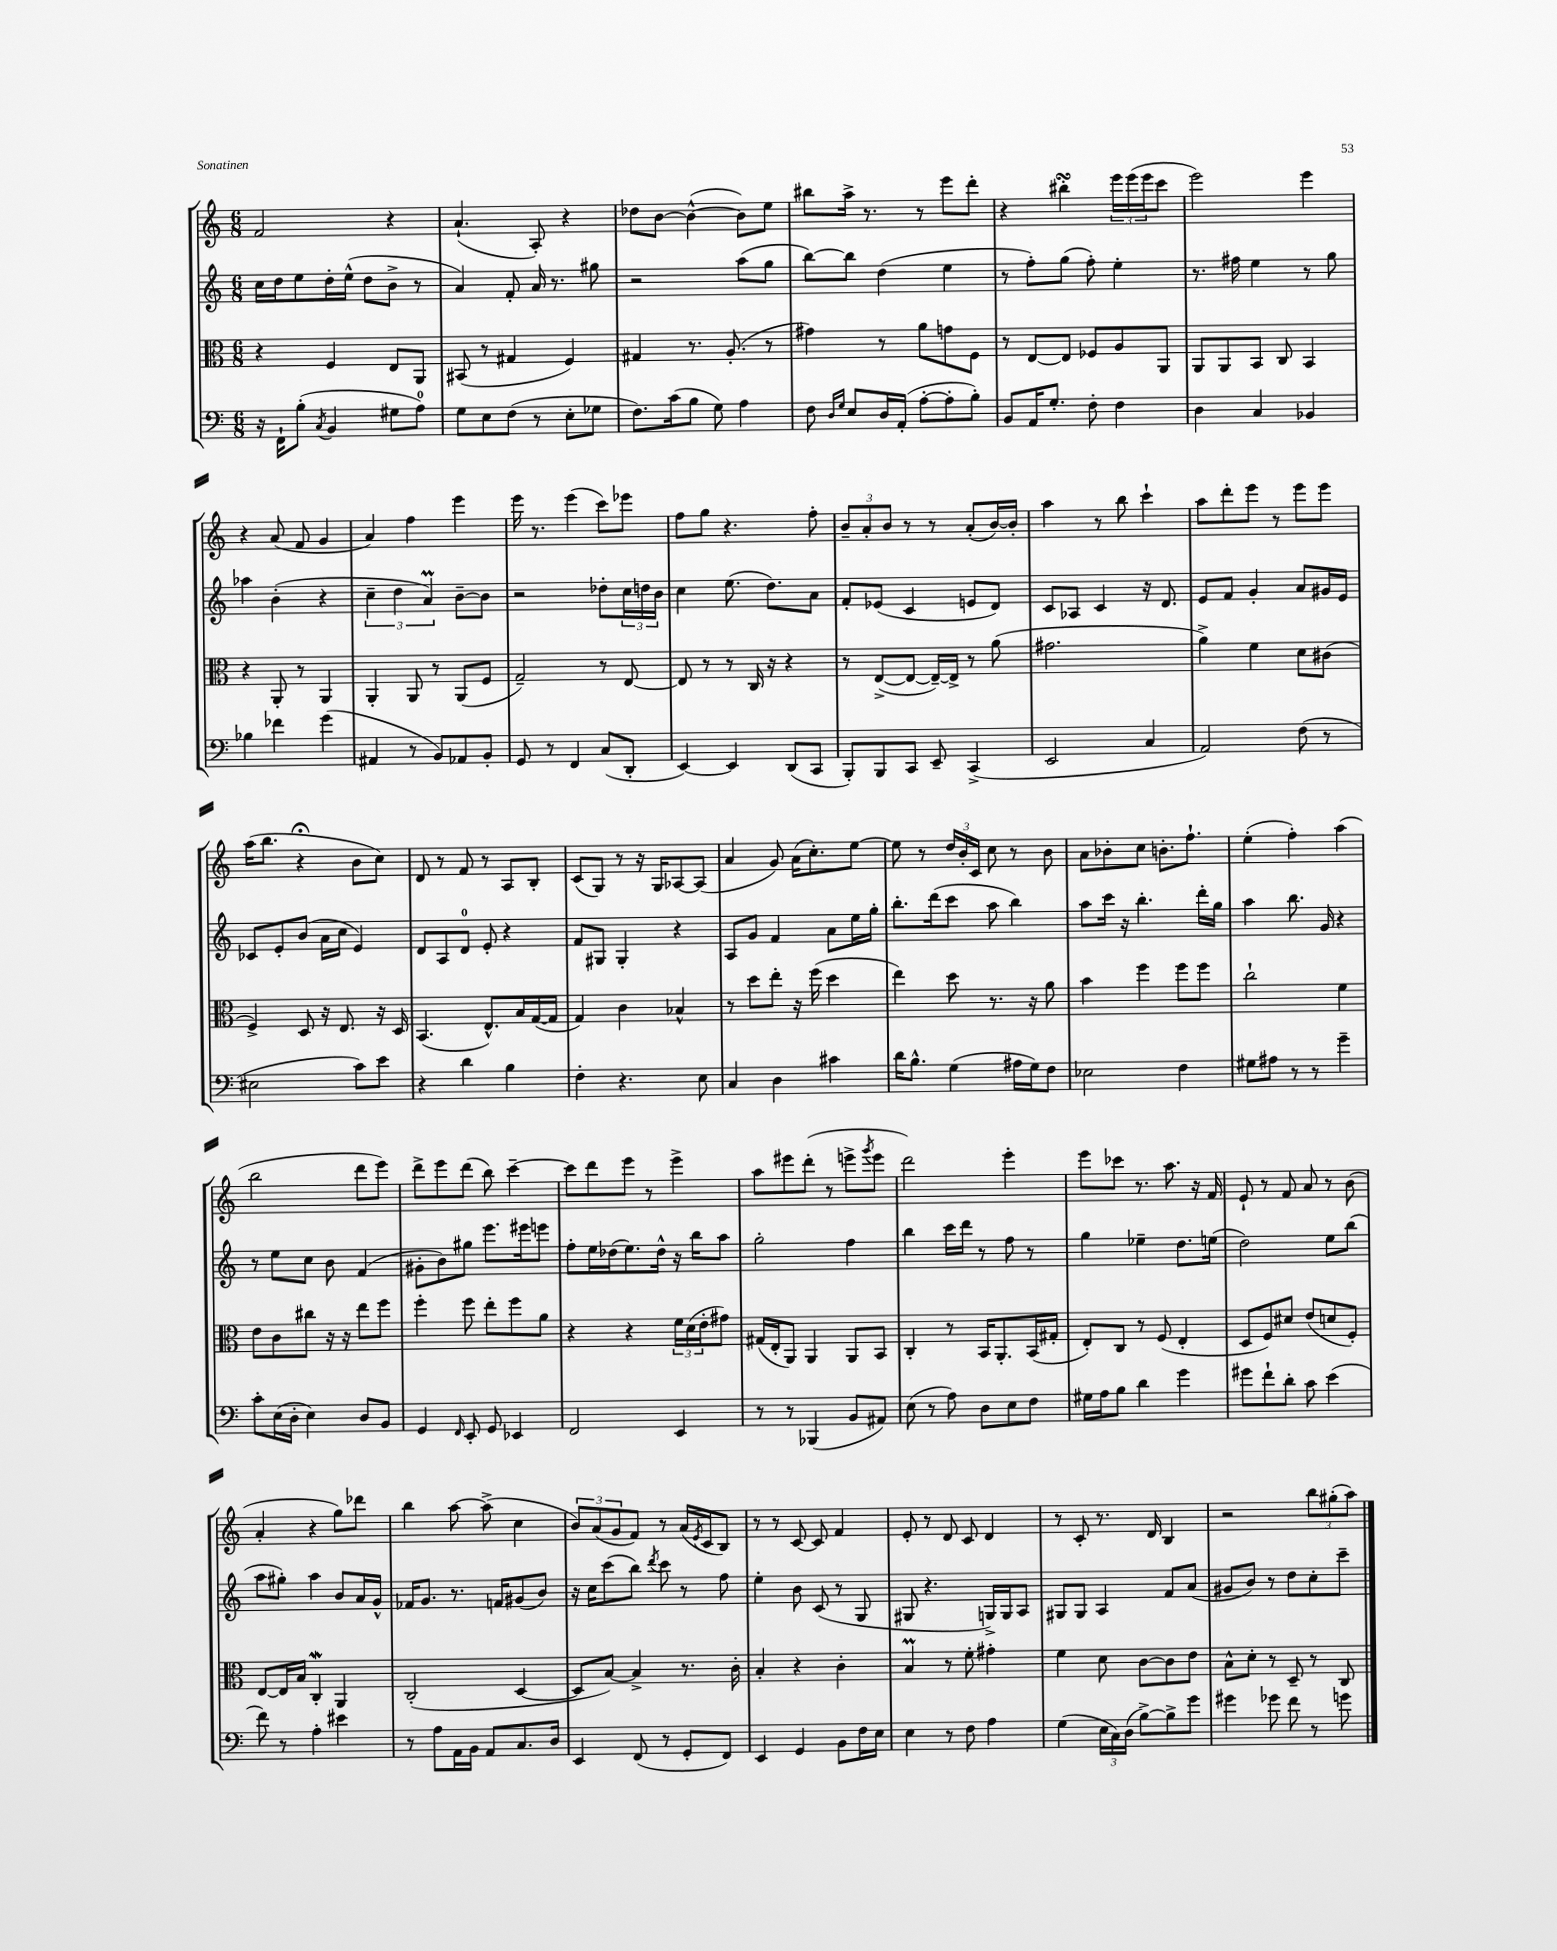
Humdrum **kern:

**kern	**kern	**kern	**kern
*part4	*part3	*part2	*part1
*staff4	*staff3	*staff2	*staff1
*clefF4	*clefC3	*clefG2	*clefG2
*k[]	*k[]	*k[]	*k[]
*M6/8	*M6/8	*M6/8	*M6/8
=121	=121	=121	=121
16r	4r	16cc\LL	2f/
16FF`\KL	.	16dd\J	.
(8B'\J	.	8ee\	.
8qC/	.	.	.
4BB/	4F/	16dd'\L	.
.	.	(16ee^^\JJ	.
.	.	8dd\L	.
8G#X\L	8E/L	8b^\J	4r
8A\J)	8AA/J	8r	.
=122	=122	=122	=122
8G\L	(8BB#X/	4a/)	(4.a`/
8E\	8r	.	.
(8F\J	4G#X/	8f'/	.
8r	.	16a/	8A'/)
.	.	8.r	.
8E'\L	4F/)	.	4r
8G-X\J	.	8gg#X\	.
=123	=123	=123	=123
8.F\L)	4G#X/	2r	8dd-X\L
.	.	.	[8b\J
(16c\k	.	.	.
8B\J	8.r	.	(4b^^\_
8G\)	.	.	.
.	(8.A'/	.	.
4A\	.	(8aa\L	8b\L])
.	8r	8gg\J	8ee\J
=124	=124	=124	=124
8F\	4g#X\)	[8bb\L)	8bb#X\L
16qqD/LL	.	.	.
16qqG/JJ	.	.	.
8E/L	.	8bb\J]	16aa^\Jk
.	.	.	8.r
16D/L	8r	(4dd\	.
(16AA'/JJ	.	.	.
[8A'\L	8a\L	.	8r
8A'\]	8gn\	4ee\	8eee\L
8B'\J)	8F\J	.	8ddd'\J
=125	=125	=125	=125
8BB/L	8r	8r	4r
16AA/K	[8E/L	8ff'\L)	.
8.G'/J	.	.	.
.	8E/J]	(8gg\J	4bb#XsSsS'\
8F'\	8F-X/L	8ff'\)	.
4F\	8A/	4ee'\	24eee\LL
.	.	.	(24eee\
.	.	.	24eee\J
.	8AA/J	.	8ccc\J
=126	=126	=126	=126
4D\	8AA/L	8.r	2eee\)
.	8AA/	.	.
.	.	16ff#X\	.
4C/	8BB/J	4ee\	.
.	8C/	.	.
4BB-X/	4BB/	8r	4eee\
.	.	8gg\	.
!!LO:LB:g=z
=127	=127	=127	=127
4B-X\	4r	4aa-X\	4r
4f-X\	8AA'/	(4b'\	(8a/
.	8r	.	8f/
(4g\	4AA/	4r	4g/
=128	=128	=128	=128
4AA#X/	4AA'/	6cc~\	4a/)
.	.	6dd\	.
8r	8AA/	.	4ff\
.	.	6aM/)	.
8BB/L)	8r	.	.
8AA-X/	(8AA/L	[8b~\L	4eee\
8BB'/J	8F/J	8b\J]	.
=129	=129	=129	=129
8GG/	2G~/)	2r	16eee\
.	.	.	8.r
8r	.	.	.
4FF/	.	.	(4eee\
(8C/L	8r	8dd-X'\L	8ccc\L)
8DD'/J	[8E/	24cc\L	8eee-X\J
.	.	24ddn\	.
.	.	24b\JJ	.
=130	=130	=130	=130
[4EE/)	8E/]	4cc\	8ff\L
.	8r	.	8gg\J
4EE/]	8r	(8.ee\	4.r
.	16C/	.	.
.	16r	8.dd\L)	.
(8DD/L	4r	.	.
8CC/J	.	8a\J	8ff'\
=131	=131	=131	=131
8BBB'/L)	8r	8f'/L	12b~/L
.	.	.	12a'/
8BBB/	([8E^/L	(8e-X/J	.
.	.	.	12b/J
8CC/J	8E/J_	4c/	8r
8EE~/	16E~/LL_)	.	8r
.	16E^/JJ]	.	.
(4CC^/	8r	8en/L	(8a'/L
.	(8a\	8d/J)	[16b/L)
.	.	.	16b'/JJ]
=132	=132	=132	=132
2EE/	2.g#X\	8c/L	4aa\
.	.	8A-X/J	.
.	.	4c/	8r
.	.	.	8bb\
4C/	.	16r	4ccc`\
.	.	8.d/	.
=133	=133	=133	=133
2AA/)	4a^\)	8e/L	8aa\L
.	.	8f/J	8ddd'\
.	4f\	4g'/	8eee\J
.	.	.	8r
(8F\	8d\L	8a/L	8eee\L
8r	(8c#X\J	16g#X/L	8eee\J
.	.	16e/JJ	.
!!LO:LB:g=z
=134	=134	=134	=134
2E#X\	4F^/)	8c-X/L	(16aa\KL
.	.	.	8.bb\J
.	.	8e'/	.
.	8D/	(8b/J	4r;<
.	16r	16a\LL	.
.	8.E/	16cc\JJ	.
8c\L)	.	4e/)	8b\L
8e\J	16r	.	8cc\J)
.	16D/	.	.
=135	=135	=135	=135
4r	(4.BB/	8d/L	8d/
.	.	8A/	8r
4d\	.	8d/J	8f/
.	8.E^^/L)	8e'/	8r
4B\	.	4r	8A/L
.	16B/L	.	.
.	([16G/	.	8B'/J
.	16G/JJ]	.	.
=136	=136	=136	=136
4F'\	4G/)	8f/L	(8c/L
.	.	8G#X/J	8G/J)
4.r	4c\	4G#'/	8r
.	.	.	16r
.	.	.	16G/KL
.	4B-X^^/	4r	[8A-X/
8E\	.	.	(8A-/J]
=137	=137	=137	=137
4C/	8r	8A/L	4a/
.	8dd\L	8g/J	.
4D\	8ee'\J	4f/	8g/)
.	16r	.	(16a\KL
.	(16ff\	.	8.cc'\)
4c#X\	4dd\	8a\L	.
.	.	16ee\L	[8ee\J
.	.	16gg'\JJ	.
=138	=138	=138	=138
16d\KL	4ee\)	8.bb'\L	8ee\]
8.B^^\J	.	.	.
.	.	.	8r
.	.	(16ddd\k	.
(4G\	8dd\	8ccc\J	24dd/LL
.	.	.	24b'/
.	.	.	24c/JJ
.	8.r	8aa\	8cc\
16A#X\LL	.	4bb\)	8r
16G\J)	16r	.	.
8F\J	8a\	.	8b\
=139	=139	=139	=139
2E-X\	4b\	8aa\L	8a\L
.	.	16ccc\Jk	8b-X'\
.	.	16r	.
.	4ff\	4.bb'\	8cc\J
.	.	.	8.bn'\L
4F\	8ff\L	.	.
.	.	.	8.ff`\J
.	8ff\J	16ddd'\LL	.
.	.	16gg\JJ	.
=140	=140	=140	=140
8G#X\L	2cc`\	4aa\	(4ee'\
8A#X\J	.	.	.
8r	.	8.bb\	4ff'\)
8r	.	.	.
.	.	16g/	.
4g~\	4f\	4r	(4aa\
!!LO:LB:g=z
=141	=141	=141	=141
8c'\L	8e\L	8r	2bb\
(16E\L	8c\	8ee\L	.
16D'\JJ	.	.	.
4E\)	8cc#X\J	8cc\J	.
.	16r	8b\	.
.	16r	.	.
8D/L	8ee\L	(4f/	8ddd\L
8BB/J	8ff\J	.	8eee\J)
=142	=142	=142	=142
4GG/	4ff'\	8g#X'\L	8ddd^\L
.	.	8b\)	8eee\
16qqFF/	.	.	.
8EE'/	8ff\	8gg#X\J	(8ddd\J
8GG/	8ee'\L	8.eee\L	8bb\)
4EE-X/	8ff\	.	[4ccc~\
.	.	16eee#X\k	.
.	8a\J	8eeen\J	.
=143	=143	=143	=143
2FF/	4r	8ff'\L	8ccc\L]
.	.	16ee\L	8ddd\
.	.	(16dd-X\J	.
.	4r	8.ee\)	8eee\J
.	.	.	8r
.	.	16dd-^^\Jk	.
4EE/	24f\LL	16r	4eee^\
.	(24d\	.	.
.	.	16bb\KL	.
.	24e'\J	.	.
.	8g#X\J)	8aa\J	.
=144	=144	=144	=144
8r	(16G#X/LL	2gg'\	8aa\L
.	16E'/J	.	.
8r	8AA/J)	.	8eee#X\
(4BBB-X/	4AA/	.	(8ddd'\J
.	.	.	8r
8BB/L	8AA/L	4ff\	8eeen^\L
.	.	.	8qggg/
8AA#X/J)	8BB/J	.	8eee\J
=145	=145	=145	=145
(8E\	4C'/	4bb\	2ddd\)
8r	.	.	.
8A\)	8r	16ccc\LL	.
.	.	16ddd\JJ	.
8D\L	16BB/KL	8r	.
.	8.AA'/	.	.
8E\	.	8ff\	4eee'\
8F\J	(16BB/L	8r	.
.	16G#X'/JJ	.	.
=146	=146	=146	=146
16G#X\LL	8E'/L)	4gg\	8eee\L
16A\J	.	.	.
8B\J	8C/J	.	8ccc-X\J
4d\	8r	4ee-X~\	8.r
.	(8F/	.	.
.	.	.	8.aa\
4g\	4E'/	8.dd\L	.
.	.	.	16r
.	.	(16een\Jk	16f/
=147	=147	=147	=147
8g#X\L	8D/L	2dd\)	8e`/
8f`\	8F/)	.	8r
8d'\J	8d#X/J	.	8f/
8c\	(8e/L	.	8a/
(4e\	8dn/	8ee\L	8r
.	8F'/J)	(8bb\J	(8b\
!!LO:LB:g=z
=148	=148	=148	=148
8f\)	[8E/L	8aa\L	4a'/
8r	16E/L]	8gg#X'\J)	.
.	16B/JJ	.	.
4A'\	4Cw'/	4aa\	4r
4e#X\	4AA/	8b/L	8gg\L)
.	.	16a/L	8ddd-X\J
.	.	16g^^/JJ	.
=149	=149	=149	=149
8r	(2C'/	16f-X/KL	4bb\
.	.	8.g/J	.
8A\L	.	.	.
16AA\L	.	8.r	[8aa\
16BB\JJ	.	.	.
8AA/L	.	.	(8aa^\]
.	.	16fn/KL	.
8.C/	[4D/	(8g#X/	4cc\
.	.	8b/J)	.
16D/Jk	.	.	.
=150	=150	=150	=150
4EE/	8D/L]	16r	12b/L)
.	.	16cc\KL	.
.	.	.	(12a/
.	[8B/J)	(8ccc\	.
.	.	.	12g/
(8FF/	4B^/]	8bb\J)	8f/J)
.	.	8qddd/	.
8r	.	8ccc\	8r
8GG'/L	8.r	8r	(16a/LL
.	.	.	8qe/
.	.	.	16c/J
8FF/J)	.	8ff\	8B/J)
.	16c'\	.	.
=151	=151	=151	=151
4EE/	4B'/	4ee'\	8r
.	.	.	8r
4GG/	4r	8b\	[8c/
.	.	(8c/	8c/]
8BB\L	4c'\	8r	4f/
16F\L	.	8G/	.
16E\JJ	.	.	.
=152	=152	=152	=152
4E\	4Bm/	8G#X/	8e'/
.	.	4.r	8r
8r	8r	.	8d/
8F\	8f'\	.	8c/
4A\	4g#X'\	16Gn^/LL)	4d/
.	.	16G/J	.
.	.	8A/J	.
=153	=153	=153	=153
(4G\	4f\	8G#X/L	8r
.	.	8G#/J	8c'/
24E\LL	8d\	4A/	8.r
24C\)	.	.	.
(24D\JJ	.	.	.
[8B^\L)	[8c\L	.	.
.	.	.	16d/
8B^\]	8c\]	8f/L	4B/
8g\J	8e\J	(8a/J	.
=154	=154	=154	=154
4g#X\	8B^^\L	8g#X/L	2r
.	8d'\J	8b/J)	.
8g-X\	8r	8r	.
8f\	8D~/	8dd\L	.
8r	8r	8cc'\	12bb\L
.	.	.	(12gg#X'\
8gn\	8C/	8ccc~\J	.
.	.	.	12aa\J)
==	==	==	==
*-	*-	*-	*-
